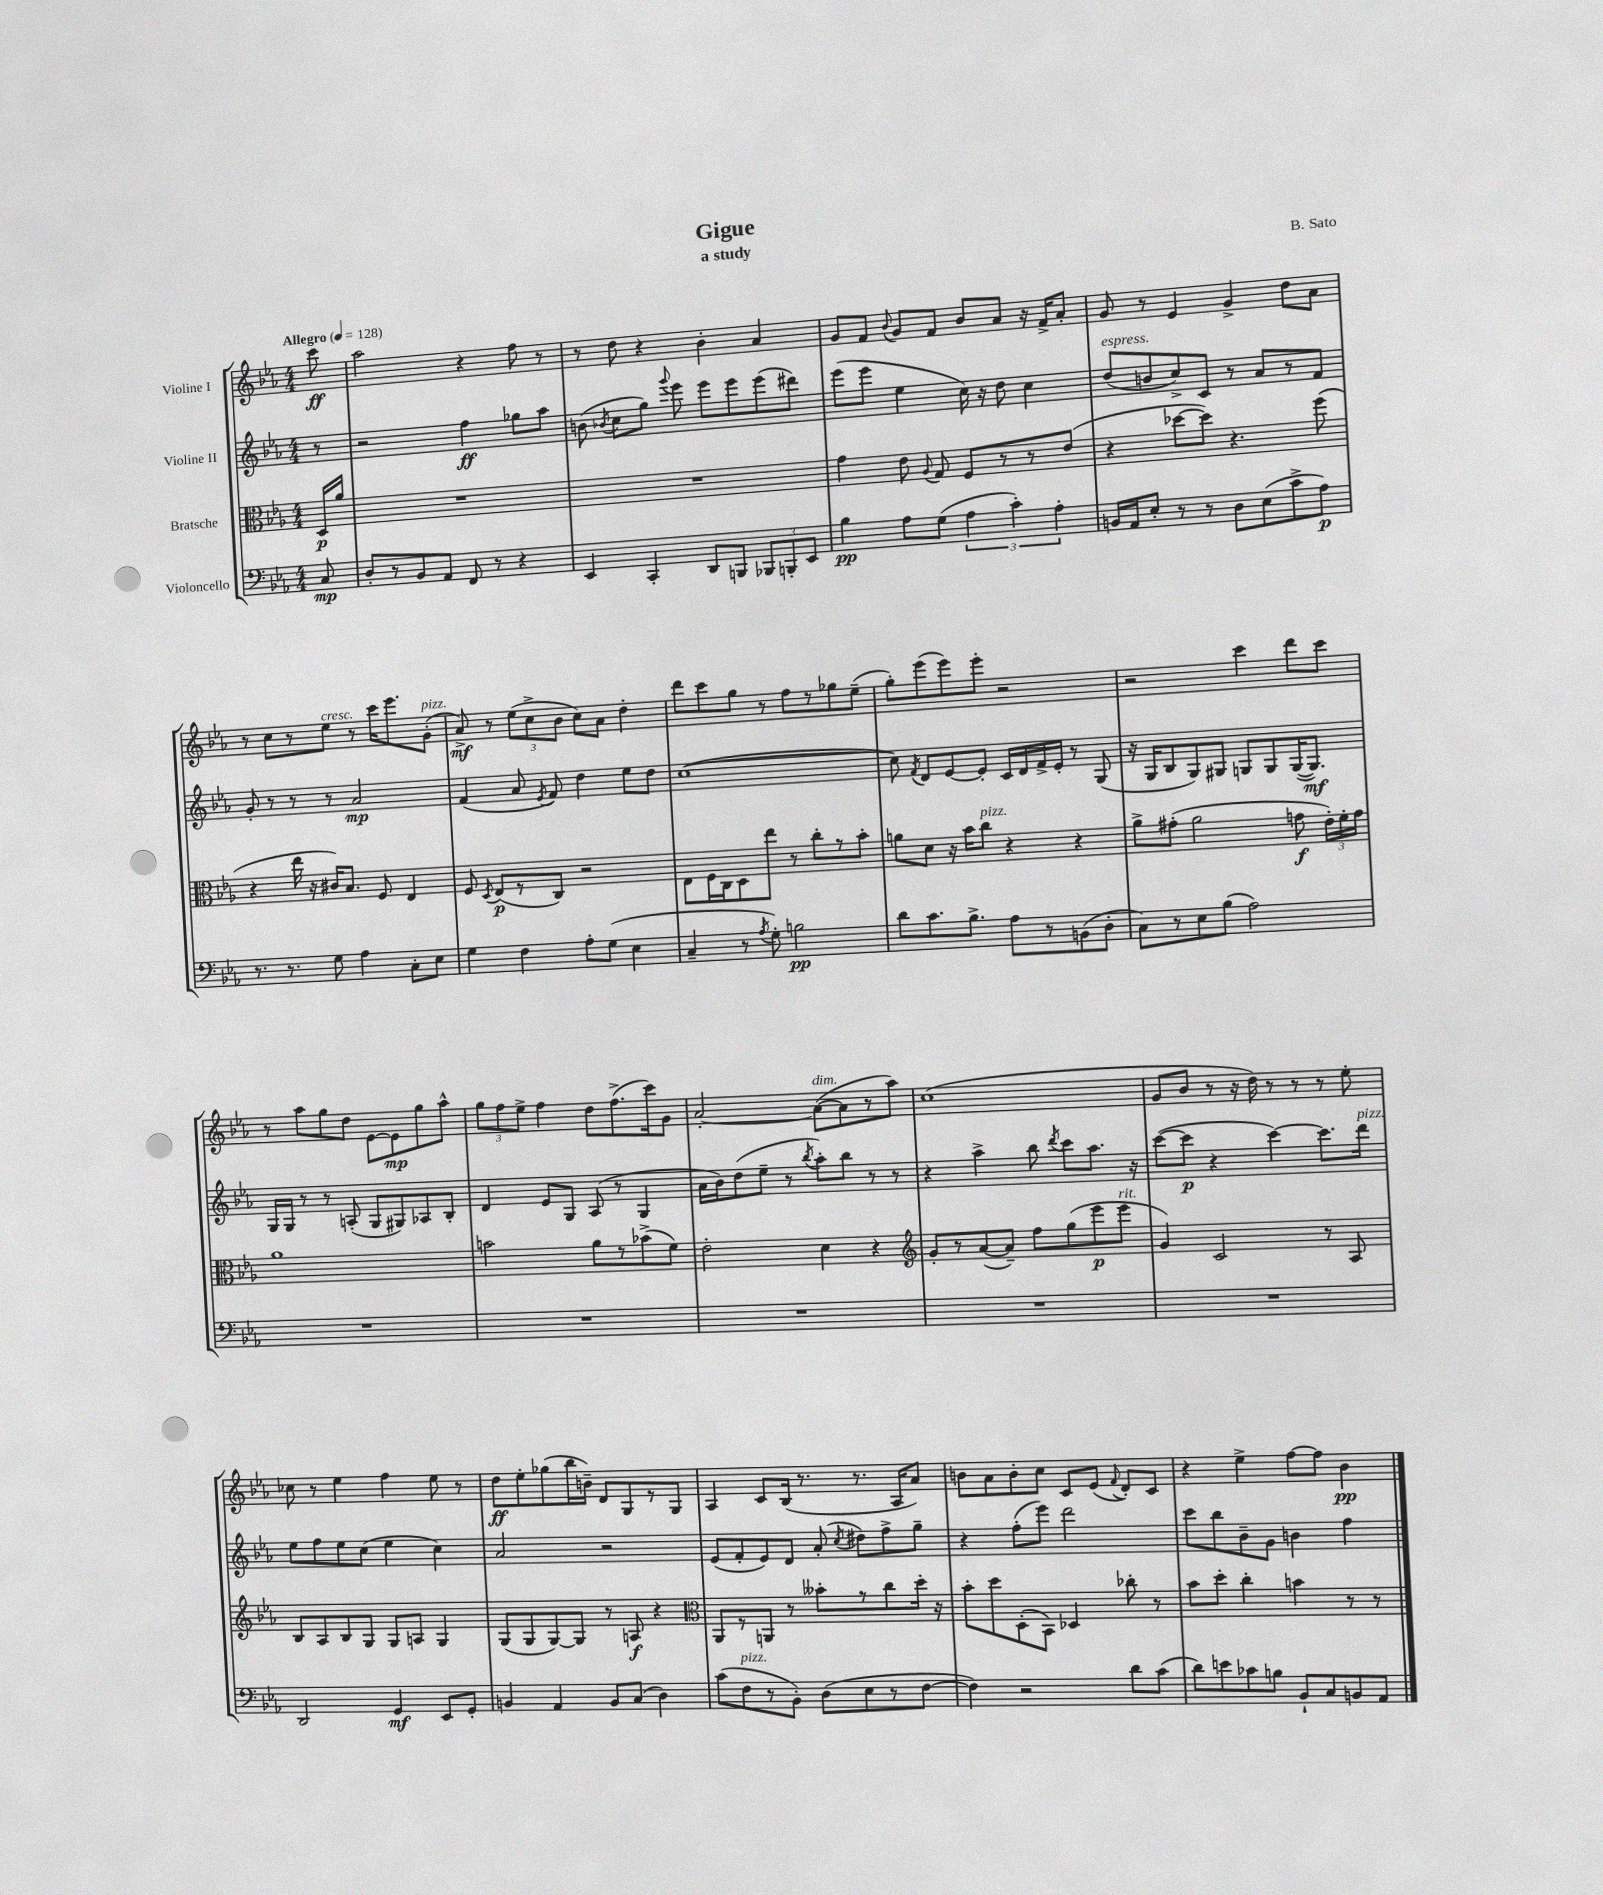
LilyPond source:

\header { title = "Gigue" composer = "B. Sato" subtitle = "a study" }
<<
\new StaffGroup <<
\new Staff = "s0" \with { instrumentName = "Violine I" } {
    \clef treble \key ees \major \numericTimeSignature \time 4/4 \partial 8 \tempo "Allegro" 4 = 128
    \autoBeamOff c'''8\ff |
    aes''2 r4 f''8 r8 |
    r8 d''8 r4 bes'4-. aes'4 |
    g'8[ f'8] \appoggiatura { bes'8 } g'8[ f'8] bes'8[ aes'8] r16 f'16[-> aes'8]-. |
    g'8 r8 ees'4 g'4-> d''8[ aes'8] |
    r8 c''8[ r8 ees''8]^\markup { \italic "cresc." } r8 c'''16[ ees'''8. g'8]-.^\markup { \italic "pizz." }( |
    aes'8->\mf) r8 \tuplet 3/2 { ees''8[( c''8-> bes'8] } c''8[) aes'8] d''4-. |
    d'''8[ c'''8 g''8] r8 f''8[ r8 ges''8 ees''8]--( |
    g''8[-.) ees'''8( ees'''8) ees'''8]-. r2 |
    r2 c'''4 d'''8[ c'''8] |
    r8 aes''8[ g''8 d''8] ees'8[~ ees'8\mp g''8 aes''8]-^ |
    \tuplet 3/2 { g''8[ f''8 ees''8]-> } f''4 d''8[ f''8.->( c'''16) g'8] |
    aes'2~-. aes'8[~^\markup { \italic "dim." }( aes'8 r8 aes''8]) |
    c''1( |
    g'8[ bes'8] r8 r16 d''16) r8 r8 r8 ees''8-. |
    ces''8 r8 ees''4 f''4 ees''8 r8 |
    d''8[\ff ees''8-. ges''8( bes''16 b'16]--) d'8[ g8 r8 g8] |
    aes4 c'8[ bes16]( r8. r8. aes16[ aes'8]) |
    b'8[ aes'8 b'8-. c''8] c'8[ ees'8]( \appoggiatura { f'8 } d'8[-.) c'8] |
    r4 ees''4-> f''8[~ f''8] bes'4\pp \bar "|." |
}
\new Staff = "s1" \with { instrumentName = "Violine II" } {
    \clef treble \key ees \major \numericTimeSignature \time 4/4 \partial 8
    \autoBeamOff r8 |
    r2 f''4\ff ges''8[ aes''8] |
    b'8( \acciaccatura { bes'8 } c''8[ g''8]) \appoggiatura { g'''8 } ees'''8 ees'''8[ ees'''8 ees'''8( dis'''8]) |
    ees'''8[( ees'''8] ees''4 c''16) r16 d''8 c''4 |
    d''8[^\markup { \italic "espress." }( b'8 c''8->) c'8] r8 aes'8[ r8 f'8] |
    g'8-. r8 r8 r8 aes'2\mp |
    f'4( aes'8 \acciaccatura { ees'8 } f'8) d''4 ees''8[ d''8] |
    c''1~( |
    c''8) \acciaccatura { f'8 } d'8[ ees'8~ ees'8]-. c'16[ d'16 f'16-> ees'16]-. r8 g8( |
    r16 g16[ bes8 g8) gis8] g8[ g8 g16~( g8.]\mf) |
    g16[ g16] r8 r8 a8-.( g8[ gis8) aes8 bes8]-. |
    d'4 ees'8[ g8] aes8( r8 g4 |
    aes'16[ bes'16) d''8( ees''8]-- r8 \acciaccatura { bes''8 } aes''8[-.) bes''8] r8 r8 |
    r4 aes''4-> bes''8 \acciaccatura { d'''8 } c'''8[ aes''8.] r16 |
    c'''8[~( c'''8]\p r4 c'''4~) c'''8.[ d'''16]^\markup { \italic "pizz." } |
    ees''8[ f''8 ees''8 c''8]( ees''4 c''4) |
    aes'2 r2 |
    ees'8[( f'8-. ees'8) d'8] aes'8-.( \acciaccatura { c''8 } dis''8[) f''8-> g''8]-- |
    r4 f''8[-.( ees'''8]) d'''2 |
    c'''8[ bes''8 bes'8-- g'8] b'4 f''4 \bar "|." |
}
\new Staff = "s2" \with { instrumentName = "Bratsche" } {
    \clef alto \key ees \major \numericTimeSignature \time 4/4 \partial 8
    \autoBeamOff d16[\p aes'16] |
    R1 |
    R1 |
    g'4 ees'8 \appoggiatura { aes8 } g8 f8[ r8 r8 ees'8]( |
    r4 des''8[~ des''8]) r4. f''8( |
    r4 ees''16 r16 cis'16[) bes8.] f8 ees4 |
    f8 \acciaccatura { d8 } ees8[\p( r8 c8]) r2 |
    ees8[ f16 c16 d8 ees''8] r8 c''8[-. r8 bes'8]-. |
    a'8[ d'8] r16 bes'16[ c''8]^\markup { \italic "pizz." } r4 r4 |
    aes'8[-> gis'8]-.( aes'2 g'8\f \tuplet 3/2 { ees'16[-.) f'16-. g'16] } |
    aes'1 |
    b'2 aes'8[ r8 bes'8->( f'8]) |
    ees'2-. d'4 r4 |
    \clef treble g'8[-. r8 aes'8~( aes'8]--) f''8[ g''8( ees'''8\p ees'''8]^\markup { \italic "rit." } |
    g'4) c'2 r8 aes8 |
    bes8[ aes8 bes8 g8] g8[ a8] g4 |
    g8[( g8 g8~) g8] r8 a8\f r4 |
    \clef alto aes,8[ r8 a,8] r8 beses'8[-. r8 c''8 d''16]-. r16 |
    bes'8[-. d''8 d8-.( bes,8]) des4 ces''8-. r8 |
    bes'8[ d''8]-. c''4-. b'4 r8 r8 \bar "|." |
}
\new Staff = "s3" \with { instrumentName = "Violoncello" } {
    \clef bass \key ees \major \numericTimeSignature \time 4/4 \partial 8
    \autoBeamOff c8\mp |
    d8[-. r8 bes,8 aes,8] f,8 r8 r4 |
    ees,4 c,4-. d,8[ b,,8] \tuplet 3/2 { bes,,8[ b,,8-. ees,8] } |
    bes4\pp aes8[ g8]( \tuplet 3/2 { aes4 c'4-.) aes4-. } |
    b,16[ aes,16 ees8]-. r8 r8 d8[ ees8( c'8-> aes8]\p) |
    r8. r8. g8 aes4 c8[-. ees8] |
    g4 f4 aes8[-. g8]( ees4 |
    c4-- r8 \acciaccatura { aes8 } g8-.) b2\pp |
    d'8[ c'8. bes8.]-> aes8[ r8 b,8( d8]-. |
    c8[) r8 ees8 bes8]( aes2) |
    R1 |
    R1 |
    R1 |
    R1 |
    R1 |
    d,2 g,4\mf ees,8[ g,8]-. |
    b,4 aes,4 b,8[ c8]( d4) |
    c'8[( f8^\markup { \italic "pizz." } r8 bes,8]-.) d8[( ees8 r8 f8]~ |
    f4) r2 d'8[ c'8]( |
    d'8[) e'8 ces'8 b8] bes,8[-! c8 b,8 aes,8] \bar "|." |
}
>>
>>
\layout { \context { \Score \remove "Bar_number_engraver" } }
